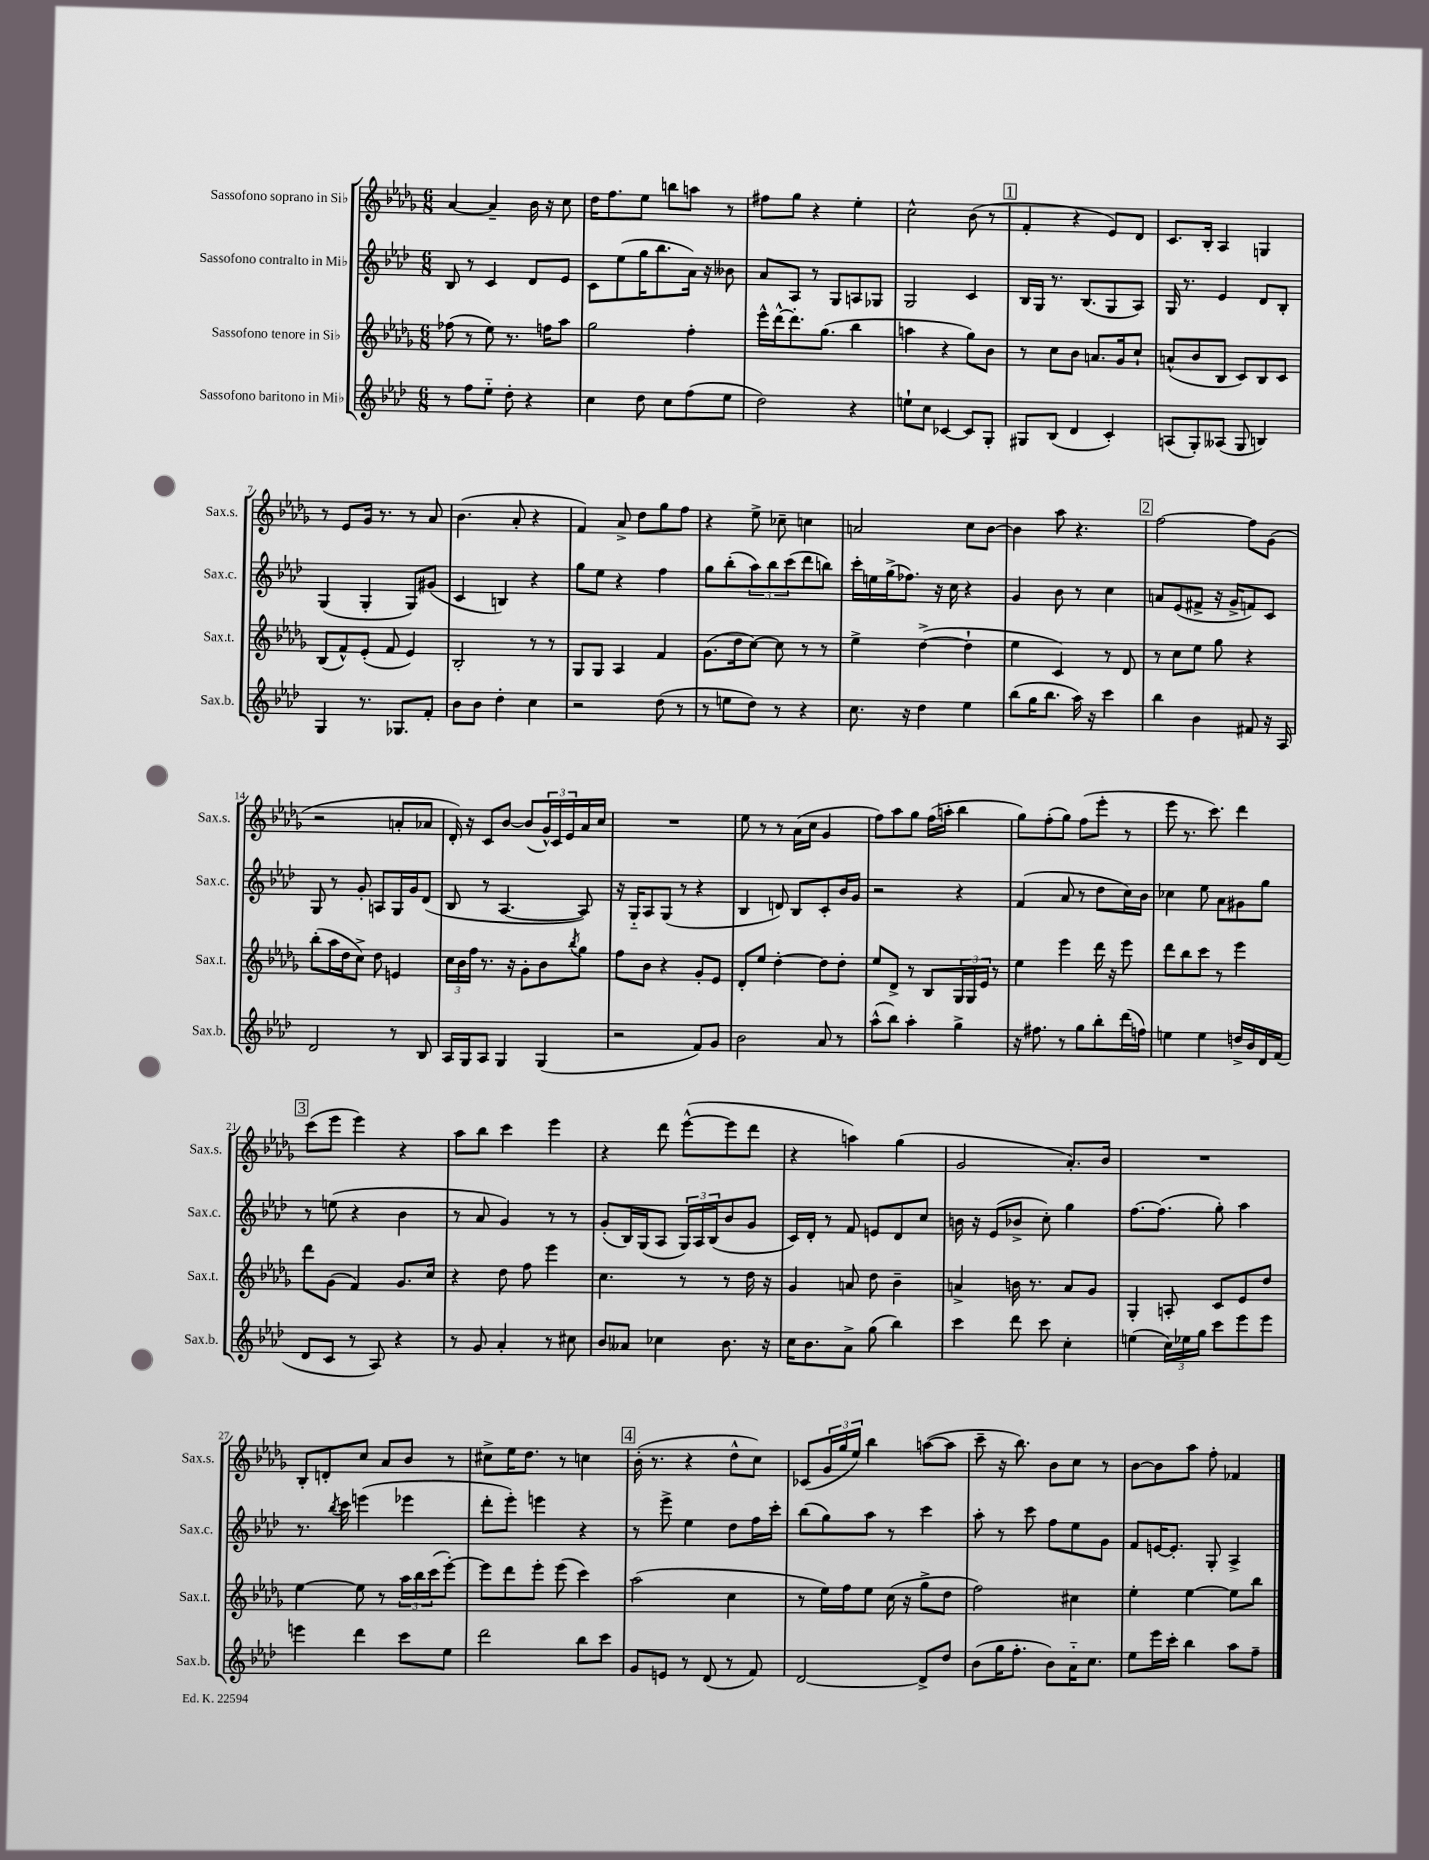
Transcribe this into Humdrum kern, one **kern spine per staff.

**kern	**kern	**kern	**kern
*staff4	*staff3	*staff2	*staff1
*clefG2	*clefG2	*clefG2	*clefG2
*k[b-e-a-d-]	*k[b-e-a-d-g-]	*k[b-e-a-d-]	*k[b-e-a-d-g-]
*M6/8	*M6/8	*M6/8	*M6/8
8r	(8ff-	8B-	[4a-
8ff	8r	8r	.
8ee-'~	8ee-)	4c	4a-~]
8dd-'	8.r	.	.
4r	.	8d-	16b-
.	16ff	.	16r
.	8aa-	8e-	8cc
=	=	=	=
4cc	2gg-	8c	16dd-
.	.	.	8.ff
.	.	(8ee-	.
8dd-	.	16gg	8ee-
.	.	8.bb-	.
8cc	.	.	8bb
(8ff	4ff'	16a-)	8aa
.	.	16r	.
8ee-	.	8b--	8r
=	=	=	=
2dd-)	16eee-^^	8a-	8ff#
.	[16ddd-^^	.	.
.	8.ddd-']	8A-	8gg-
.	.	8r	4r
.	(8.gg-	.	.
.	.	8G	.
4r	4bb-	8A	4ee-'
.	.	8G-	.
=	=	=	=
8ee`	4aa	2G	2cc^^
8cc	.	.	.
[4c-	4r	.	.
8c-]	8gg-)	4c	(8b-
8G'	8b-	.	8r
=	=	=	=
8G#	8r	16B-	4f'
.	.	16G	.
(8B-	8cc	8.r	.
4d-	8b-	.	4r
.	.	(8.B-	.
.	8.a	.	.
4c')	.	8G	8e-)
.	16g-	.	.
.	8cc`	8A-)	8d-
=	=	=	=
(8A	(8a^^	16G	8.c
.	.	8.r	.
8G')	8b-	.	.
.	.	.	16B-'
(8A--	8B-	4e-	4A-
8G	8c)	.	.
4B)	8B-	8d-	4G
.	8c	8B-'	.
=	=	=	=
4G	(8B-	(4G	8r
.	8f^^)	.	8e-
8.r	(8e-'	4G'	16g-
.	.	.	8.r
.	8f	.	.
8.G-	.	.	.
.	4e-)	8G)	8r
8f'	.	(8g#	8a-
=	=	=	=
8b-	2B-'	4c	(4.b-
8b-	.	.	.
4dd-'	.	4B)	.
.	.	.	8a-'
4cc	8r	4r	4r
.	8r	.	.
=	=	=	=
2r	8G-	8gg	4f)
.	8G-	8ee-	.
.	4A-	4r	8a-^
.	.	.	8dd-
(8dd-	4f	4ff	8gg-
8r	.	.	8ff
=	=	=	=
8r	(8.g-	8gg	4r
8ee	.	(8bb-'	.
.	16dd-	.	.
8dd-)	[8cc)	12aa-)	8ee-^
.	.	12bb-	.
8r	8cc]	.	8cc-~
.	.	(12ccc	.
4r	8r	8ddd-	4cc
.	8r	8bb)	.
=	=	=	=
8.cc	4ee-^	16ccc'	2a
.	.	16ee	.
.	.	(16gg^	.
16r	.	8.ff-)	.
4dd-	([4dd-^	.	.
.	.	16r	.
.	.	16cc	.
4ee-	4dd-`]	4r	8cc
.	.	.	[8b-
=	=	=	=
(8bb-	4ee-	4g	4b-]
16gg	.	.	.
8.bb-	.	.	.
.	4c)	8b-	8aa-
16aa-)	.	8r	4.r
16r	.	.	.
4ccc	8r	4cc	.
.	8d-	.	.
=	=	=	=
4bb-	8r	8a	[2ff
.	8cc	(8e-	.
4b-	8ee-	8f#^	.
.	8gg-	16r	.
.	.	16g^	.
8f#	4r	8f)	8ff]
16r	.	8c	(8g-
16A-	.	.	.
=	=	=	=
2d-	(8bb-'	8G	2r
.	16aa-	8r	.
.	16dd-	.	.
.	8cc^)	8g'	.
.	8dd-	8A	.
8r	4e	16G	8a'
.	.	16g	.
8B-	.	(8d-	8a-
=	=	=	=
16A-	24cc	8B-	16d-')
.	24b-	.	.
16G	.	.	16r
.	24ff	.	.
8A-	8.r	8r	8c
4G	.	[4.A-	[8b-
.	16r	.	.
.	8g-'	.	(8b-]
(4G	8b-	.	24g-^^)
.	.	.	24c
.	.	.	24e-
.	8qbb-	.	.
.	8gg-	8A-])	16a-
.	.	.	16cc
=	=	=	=
2r	8ff	16r	2.r
.	.	16G'~	.
.	8b-	8A-	.
.	4r	(8G	.
.	.	8r	.
8f)	8g-'	4r	.
8g	8e-	.	.
=	=	=	=
2b-	8d-'	4B-	8ee-
.	8ee-	.	8r
.	[4dd-'	8d)	8r
.	.	8B-	(16a-
.	.	.	16cc
8a-	8dd-]	8c'	4g-
8r	8dd-'	16b-	.
.	.	16g	.
=	=	=	=
(8aa-^^	8ee-	2r	8ff)
8bb-)	8d-^	.	8aa-
4aa-'	8r	.	8gg-
.	8B-	.	(16ff
.	.	.	16aa'
4gg^	24G-	4r	4bb-
.	24G-	.	.
.	24e-	.	.
.	8r	.	.
=	=	=	=
16r	4ee-	(4f	8gg-)
8.ff#	.	.	.
.	.	.	(8ff'
8r	4eee-	8a-	8gg-)
8gg	.	8r	(8ff
8bb-'	16ddd-	8dd-	8eee-'
.	16r	.	.
(16ddd-	8eee-	16cc)	8r
16ff)	.	16b-	.
=	=	=	=
4ee	8ddd-	4cc-	8eee-
.	8bb-	.	8.r
4ee	8ccc	8ee-	.
.	.	.	8.ccc)
.	8r	8a-	.
16dd^	4eee-	8g#	4ddd-
16b-	.	.	.
16d-	.	8gg	.
(16f	.	.	.
=	=	=	=
8d-	8ddd-	8r	(8ccc
8c	(8g-	(8ee	8eee-
8r	4f)	4r	4eee-)
8A-)	.	.	.
4r	8.g-	4b-	4r
.	16cc	.	.
=	=	=	=
8r	4r	8r	8aa-
8g	.	8a-	8bb-
4a-'	8dd-	4g)	4ccc
.	8ff	.	.
8r	4eee-	8r	4eee-
8cc#	.	8r	.
=	=	=	=
8b-	4.cc	(8g'	4r
8a--	.	16B-)	.
.	.	(16G	.
4cc-	.	8A-	8ddd-
.	8r	24G)	([8eee-^^
.	.	24A-	.
.	.	(24B-	.
8.b-	8r	8b-	8eee-]
.	16dd-	8g	8ddd-
16r	16r	.	.
=	=	=	=
16cc	4g-	16c)	4r
8.b-	.	16d-'	.
.	.	8r	.
8a-^	8a	8f	4aa)
(8gg	8dd-	8e	.
4bb-)	4b-~	8d-	(4gg-
.	.	8cc	.
=	=	=	=
4ccc	4a^	16b	2g-
.	.	16r	.
.	.	(8e-	.
8ddd-	16b	8b-^	.
.	8.r	.	.
8ccc	.	8cc')	.
4cc'	8a	4gg	8.a-')
.	8g-	.	.
.	.	.	16b-
=	=	=	=
(4ee	4G-'	[8.ff	2.r
.	.	(8.ff]	.
24cc)	8A'	.	.
24ee-	.	.	.
24gg	.	.	.
8ccc	8c	8gg')	.
8eee-	8e-	4aa-	.
8eee-	8dd-	.	.
=	=	=	=
4eee	[4ee-	8.r	8B-'
.	.	.	8d'
.	.	8qbb-	.
.	.	16ccc	.
4ddd-	8ee-]	(4eee	8cc
.	8r	.	8a-
8ccc	24aa-	4eee-	8b-
.	24bb-	.	.
.	(24ccc	.	.
8ee-	[8eee-')	.	8r
=	=	=	=
2ddd-	8eee-]	8ddd-'	8cc#^
.	8ddd-	8eee-')	16ee-
.	.	.	8.dd-
.	8eee-'	4eee	.
.	(8eee-	.	8r
8bb-	4ccc)	4r	4cc
8ccc	.	.	.
=	=	=	=
8g	(2aa-	8r	(16b-'
.	.	.	8.r
8e	.	8eee-^	.
8r	.	4ee-	4r
(8d-	.	.	.
8r	4cc	8dd-	8dd-^^
8f)	.	16ff	8cc)
.	.	16ccc'	.
=	=	=	=
[2d-	8r	(8bb-	(8c-
.	16ee-)	8gg)	24g-
.	.	.	24gg-
.	16ff	.	.
.	.	.	24ee-)
.	8ee-	8aa-	4bb-
.	(16cc	8r	.
.	16r	.	.
8d-^]	8gg-^	4ccc	([8aa
8dd-	8dd-	.	8aa]
=	=	=	=
(8b-	2ff)	8aa-'	8ccc~
16gg	.	8r	16r
8.ff'	.	.	8.bb-)
.	.	8ccc	.
8b-)	.	8ff	8b-
16a-'~	4cc#	8ee-	8cc
8.cc	.	.	.
.	.	8g	8r
=	=	=	=
8ee-	4ee-'	8f	[8b-
16eee-	.	[16e	8b-]
16ccc'	.	8.e']	.
4bb-	[4ee-	.	8aa-
.	.	8G'	8ff'
8aa-	8ee-]	4A-^	4f-
8ff~	8bb-	.	.
==	==	==	==
*-	*-	*-	*-
